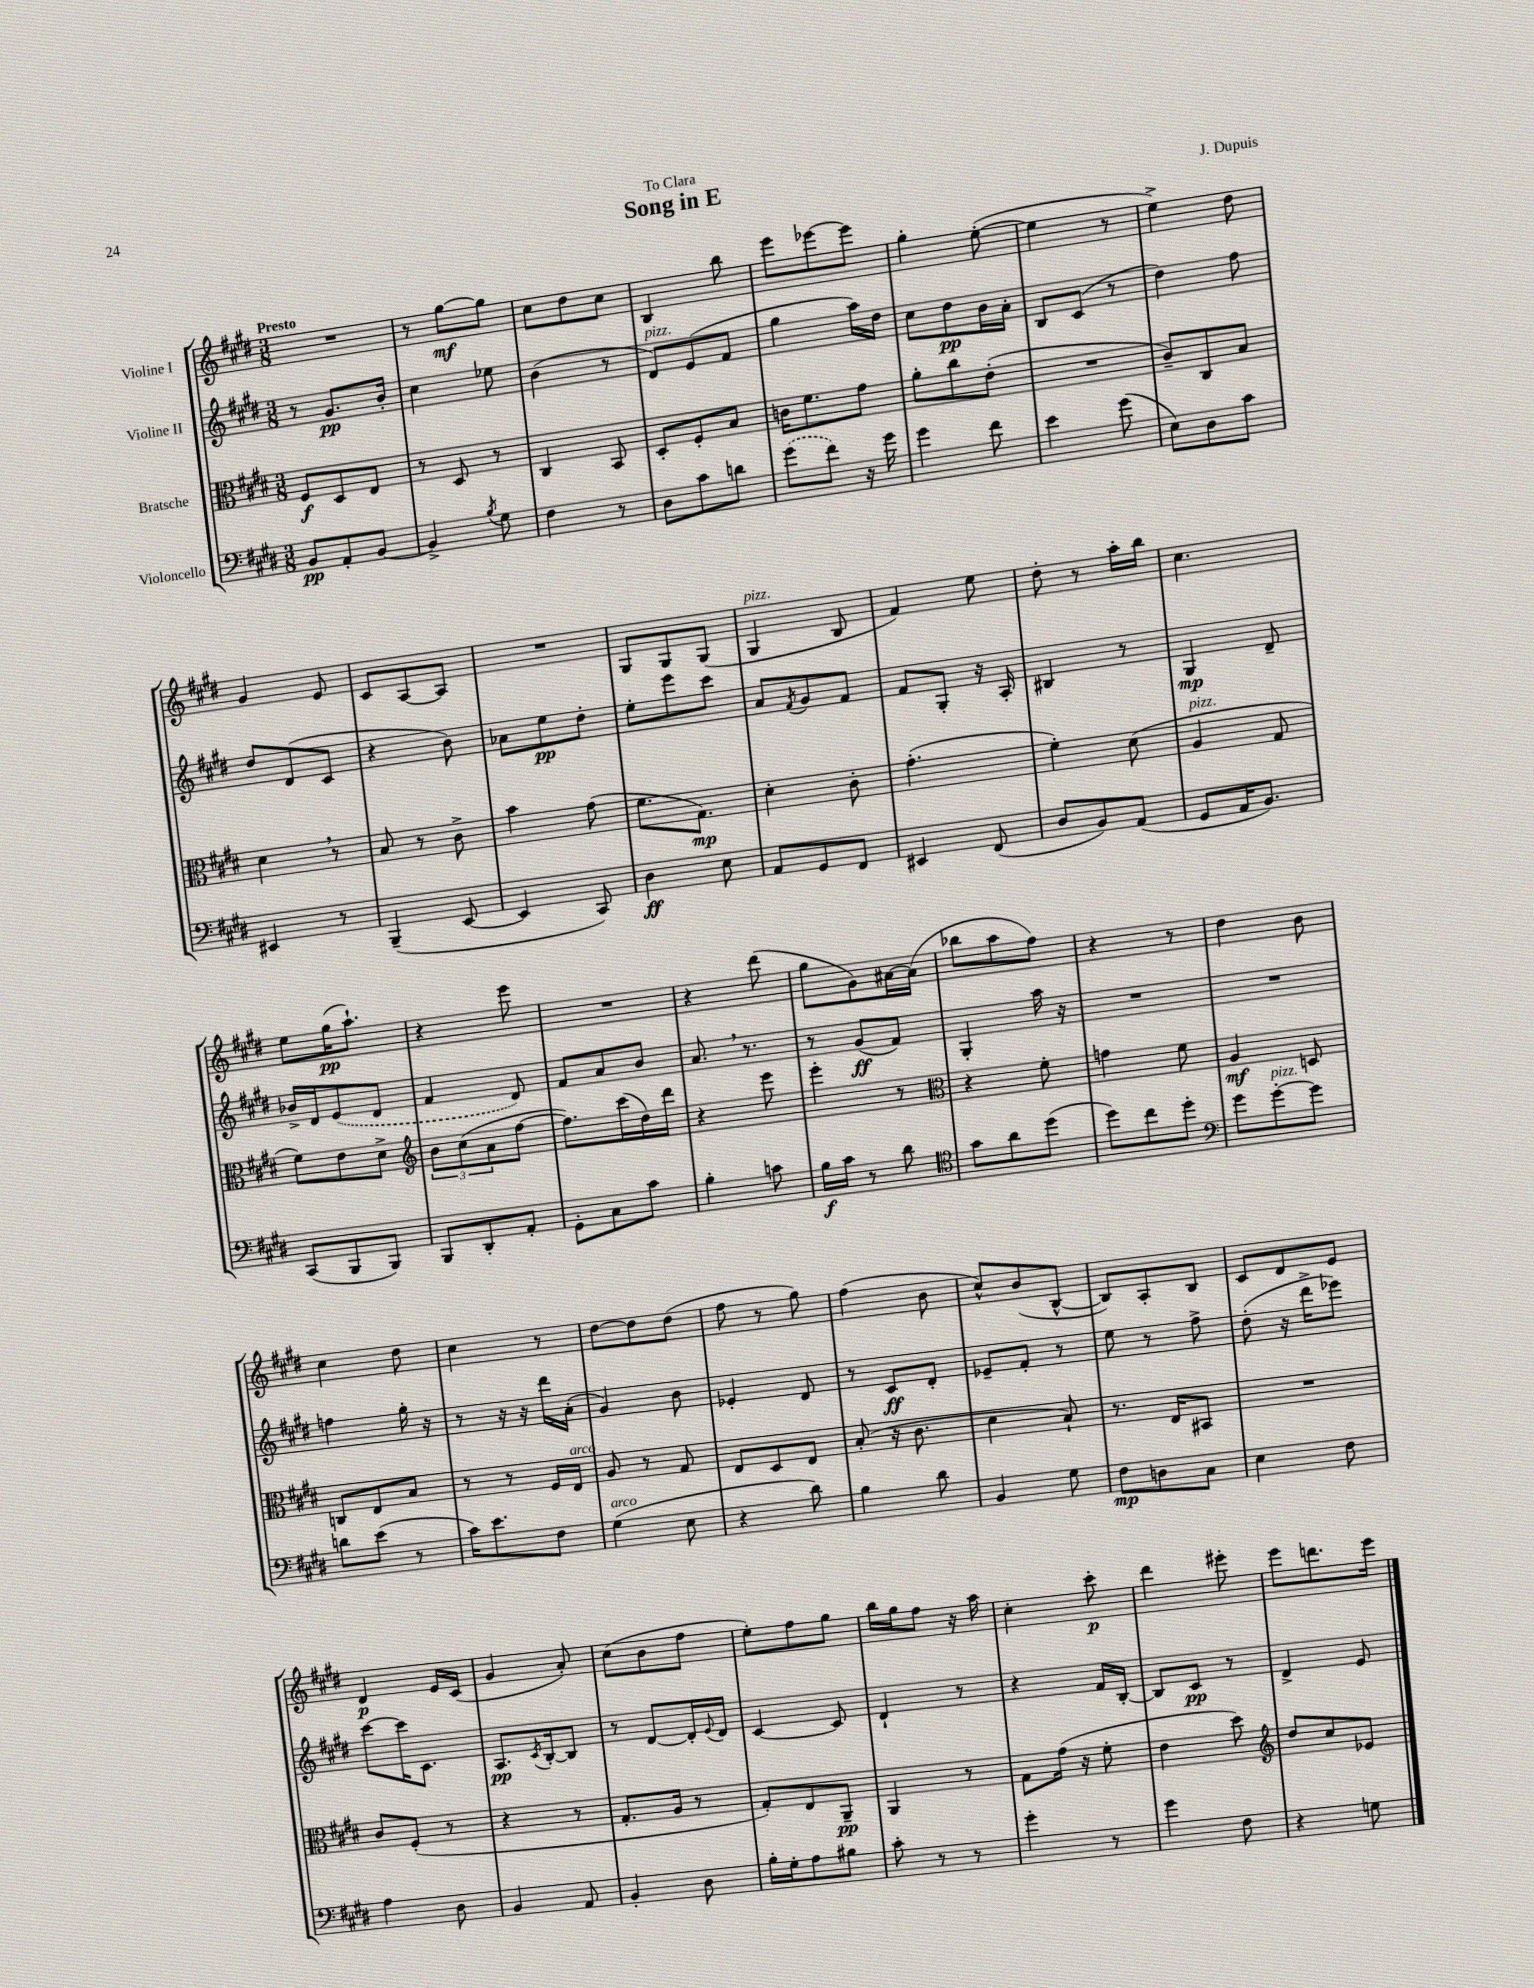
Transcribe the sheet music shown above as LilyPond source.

\header { title = "Song in E" composer = "J. Dupuis" dedication = "To Clara" }
<<
\new StaffGroup <<
\new Staff = "s0" \with { instrumentName = "Violine I" } {
    \clef treble \key e \major \numericTimeSignature \time 3/8 \tempo "Presto"
    R4. |
    r8 gis''8~\mf gis''8 |
    cis''8 dis''8 cis''8 |
    b4 b''8 |
    e'''8 ees'''8~ ees'''8 |
    gis''4-. e''8~-.( |
    e''4 r8 |
    e''4->) dis''8 |
    gis'4 e'8 |
    cis'8 a8~ a8 |
    R4. |
    gis8 gis8 gis8( |
    gis4^\markup { \italic "pizz." } b8 |
    fis'4) e''8 |
    dis''8-. r8 a''16-. b''16 |
    cis''4. |
    e''8 gis''16\pp( a''8.-!) |
    r4 e'''8 |
    R4. |
    r4 dis'''8( |
    gis''8 gis'8) ais'16~ ais'16( |
    bes''8 a''8 fis''8) |
    r4 r8 |
    dis''4 b'8 |
    cis''4 dis''8 |
    cis''4 r8 |
    dis''8~ dis''8 dis''8( |
    fis''8 r8 gis''8) |
    fis''4( b'8 |
    cis''8-^) b'8( b8~-^ |
    b8) a8-. b8 |
    cis'8 dis'8 e'8 |
    dis'4\p e'16 cis'16( |
    gis'4 a'8-.) |
    cis''8( b'8 fis''8 |
    e''8-.) fis''8 gis''8 |
    b''16 gis''16 fis''8 r16 a''16 |
    cis''4-. cis'''8-.\p |
    dis'''4 eis'''8-. |
    e'''8 d'''8. e'''16 \bar "|." |
}
\new Staff = "s1" \with { instrumentName = "Violine II" } {
    \clef treble \key e \major \numericTimeSignature \time 3/8
    r8 gis'8.\pp b'16-. |
    cis''4 ees''8 |
    b'4( r8 |
    dis'8^\markup { \italic "pizz." }) e'8( fis'8 |
    gis''4 a''16) dis''16 |
    cis''8 dis''8\pp b'16 a'16-. |
    b8 cis'8( r8 |
    dis''4) fis''8 |
    dis''8 dis'8( cis'8 |
    r4 b'8) |
    aes'8 e''8\pp dis''8-. |
    e''8-. e'''8 cis'''8 |
    a'8 \acciaccatura { fis'8 } gis'8 fis'8 |
    fis'8 gis8-. r16 a16-. |
    bis4 r8 |
    gis4\mp dis'8-- |
    bes'16-> dis'16 \once \slurDashed e'8( dis'8 |
    fis'4 dis'8) |
    fis'8 a'8 b'8 |
    a'8. \breathe r8. |
    r8 gis'8\ff( fis'8) |
    gis4-. a''16 r16 |
    R4. |
    R4. |
    f''4 gis''16-. r16 |
    r8 r16 r16 dis'''16 a'16-.( |
    gis'4) b'8 |
    ees'4-. dis'8 |
    r8 cis'8\ff dis'8-. |
    ees'8-- fis'8-. r8 |
    e''8 r8 fis''8-> |
    dis''8-.( r16 dis'''16-> ees'''8) |
    cis'''8~ cis'''16 cis'8. |
    a8.\pp \acciaccatura { cis'8 } b16~-. b8 |
    r8 dis'8~ dis'16-. \appoggiatura { e'8 } dis'16 |
    cis'4~ cis'8 |
    dis'4-! r8 |
    r4 fis'16 b16~-. |
    b8 cis'8\pp r8 |
    dis'4-> e'8 \bar "|." |
}
\new Staff = "s2" \with { instrumentName = "Bratsche" } {
    \clef alto \key e \major \numericTimeSignature \time 3/8
    fis8\f dis8 e8 |
    r8 dis8 r8 |
    cis4 b,8 |
    dis8-. fis8-. b8 |
    c'16 fis'8. gis'8 |
    a'8-. cis''8 e'8-.( |
    R4. |
    cis'8--) cis8 b8 |
    dis'4 \breathe r8 |
    b8 r8 cis'8-> |
    b'4 gis'8( |
    fis'8. gis8.\mp) |
    dis'4-. cis'8-. |
    gis'4.-.( |
    fis'4-.) dis'8( |
    a4^\markup { \italic "pizz." } gis8 |
    fis'8) e'8 dis'8-> |
    \clef treble \tuplet 3/2 { b'8 cis''8( a'8 } fis''8~ |
    fis''8.) cis'''16( dis''16) dis'''16 |
    r4 e'''8 |
    e'''4-. r8 |
    \clef alto r4 fis'8-. |
    g'4 fis'8 |
    a4\mf d8 |
    c8 e8 b8 |
    r8 r8 fis16 e16^\markup { \italic "arco" } |
    a8 r8 gis8 |
    e8 dis8 e8 |
    b8-.( r16 cis'8. |
    dis'4 b8-!) |
    r8. e16 bis,8 |
    R4. |
    cis'8 fis8-.( r8 |
    r4 r8 |
    gis8.-. a16 r8 |
    gis8-.) e8 a,8--\pp |
    a,4 r8 |
    gis8 gis'16( r16 fis'8-. |
    e'4 dis''8) |
    \clef treble dis''8 cis''8 ees'8 \bar "|." |
}
\new Staff = "s3" \with { instrumentName = "Violoncello" } {
    \clef bass \key e \major \numericTimeSignature \time 3/8
    b,8\pp a,8-. b,8~ |
    b,4-> \acciaccatura { b8 } gis8 |
    fis4 r8 |
    dis8 cis'8 d'8 |
    \once \slurDashed gis'8( fis'8) r16 gis'16 |
    gis'4 fis'8 |
    e'4 gis'8( |
    e8) dis8 cis'8 |
    eis,4 r8 |
    b,,4--( e,8~ |
    e,4 cis,8) |
    dis4\ff e8 |
    a,8 gis,8 fis,8 |
    eis,4 fis,8( |
    dis8 b,8) a,8( |
    gis,8 a,16 b,8.) |
    cis,8( b,,8 b,,8) |
    b,,8 dis,8-. a,8-. |
    gis,8-. cis8 cis'8 |
    b4-. c'8 |
    b16\f cis'16 r8 dis'8 |
    \clef tenor gis'8 a'8 dis''8( |
    dis''8) cis''8 dis''8-. |
    \clef bass gis'8 gis'8~-.^\markup { \italic "pizz." } gis'8 |
    d'8 e'8( r8 |
    cis'16) e'8. fis8 |
    gis4^\markup { \italic "arco" }( e8 |
    r4 dis'8) |
    b4 dis'8 |
    b,4 gis8 |
    fis8\mp d8 cis8 |
    e4 fis8 |
    a4 dis8 |
    b,4 a,8 |
    b,4-. dis8 |
    b16-. gis16-. a8 bis8 |
    cis'8-. r8 r8 |
    gis'4-. r8 |
    gis'4 fis8 |
    r4 g8 \bar "|." |
}
>>
>>
\layout { \context { \Score \remove "Bar_number_engraver" } }
